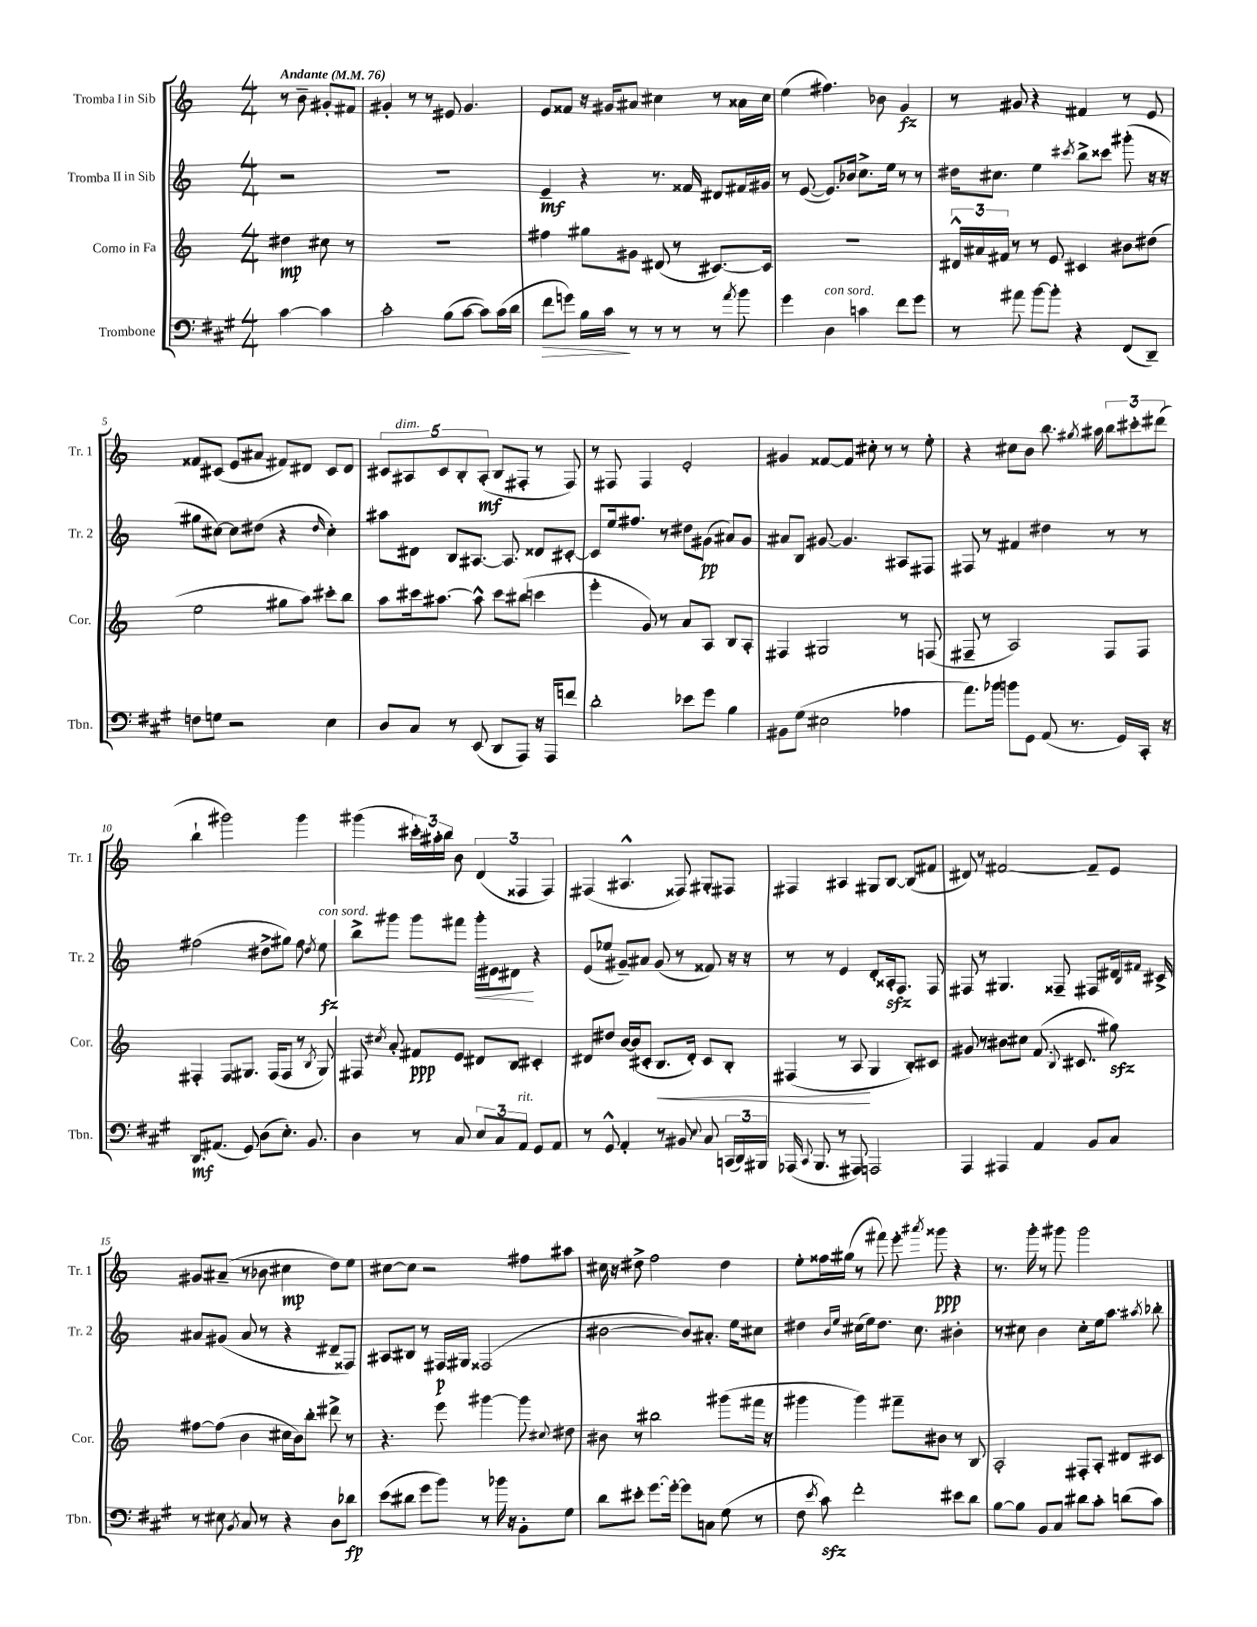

**kern	**dynam	**kern	**dynam	**kern	**dynam	**kern	**dynam
*part4	*part4	*part3	*part3	*part2	*part2	*part1	*part1
*staff4	*staff4	*staff3	*staff3	*staff2	*staff2	*staff1	*staff1
*I"Trombone	*	*I"Corno in Fa	*	*I"Tromba II in Sib	*	*I"Tromba I in Sib	*
*I'Tbn.	*	*I'Cor.	*	*I'Tr. 2	*	*I'Tr. 1	*
*clefF4	*	*clefG2	*	*clefG2	*	*clefG2	*
*k[f#c#g#]	*	*k[]	*	*k[]	*	*k[]	*
*M4/4	*	*M4/4	*	*M4/4	*	*M4/4	*
*MM76	*	*MM76	*	*MM76	*	*MM76	*
=	=	=	=	=	=	=	=
!	!	!	!	!	!	!LO:TX:a:B:t=Andante	!
[4c#\	.	4dd#X\	mp	2r	.	8r	.
.	.	.	.	.	.	8b~\	.
4c#\]	.	8cc#X\	.	.	.	8g#X'/L	.
.	.	8r	.	.	.	8f#X/J	.
=1	=1	=1	=1	=1	=1	=1	=1
2c#'\	.	1r	.	1r	.	4g#X'/	.
.	.	.	.	.	.	8r	.
.	.	.	.	.	.	8r	.
(8B\L	.	.	.	.	.	8e#X/	.
[8c#\J	.	.	.	.	.	4.g#/	.
8c#\L])	.	.	.	.	.	.	.
(16c#\L	.	.	.	.	.	.	.
16d\JJ	.	.	.	.	.	.	.
=2	=2	=2	=2	=2	=2	=2	=2
!	!LO:HP:b	!	!	!	!	!	!
8f#\L	>	4ff#X\	.	4e~/	mf	8e/L	.
8gn\J)	.	.	.	.	.	8f##X/J	.
16B\LL	.	8gg#X\L	.	4r	.	16r	.
16c#\JJ	.	.	.	.	.	16g#X/KL	.
8r	]	8g#X\J	.	.	.	8a#X/J	.
8r	.	(8d#X/	.	8.r	.	4cc#X\	.
8r	.	8r	.	.	.	.	.
.	.	.	.	16f##X/	.	.	.
8r	.	[8.c#X/L)	.	8d#X/L	.	8r	.
8qa/	.	.	.	.	.	.	.
8b\	.	.	.	16f#X/L	.	16a##X\LL	.
.	.	16c#/Jk]	.	16g#X/JJ	.	16cc#\JJ	.
=3	=3	=3	=3	=3	=3	=3	=3
4g#\	.	1r	.	8r	.	(4ee\	.
.	.	.	.	([8e/	.	.	.
!LO:TX:a:i:t=con sord.	!	!	!	!	!	!	!
4D\	.	.	.	8.e/L])	.	4.ff#X\)	.
.	.	.	.	16b-X/Jk	.	.	.
4cn\	.	.	.	8.cc^\L	.	.	.
.	.	.	.	.	.	8b-X\	.
.	.	.	.	16ee\Jk	.	.	.
8f#\L	.	.	.	8r	.	4g/	fz
8g#\J	.	.	.	8r	.	.	.
=4	=4	=4	=4	=4	=4	=4	=4
8r	.	24d#X^^/LL	.	16dd#X\KL	.	8r	.
.	.	24a#X/	.	.	.	.	.
.	.	.	.	8.cc#X\J	.	.	.
.	.	24f#X/JJ	.	.	.	.	.
8a#X\	.	8r	.	.	.	8g#X/	.
[8b\L	.	8r	.	4ee\	.	4r	.
8b'\J]	.	8e/	.	.	.	.	.
.	.	.	.	8qccc#X/	.	.	.
4r	.	4c#X/	.	8bb^\L	.	4f#X/	.
.	.	.	.	8ccc##X\J	.	.	.
(8FF#/L	.	8b#X\L	.	(8ggg#X'\	.	8r	.
8DD~/J)	.	(8dd#X\J	.	16r	.	8e/	.
.	.	.	.	16r	.	.	.
!!LO:LB:g=z
=5	=5	=5	=5	=5	=5	=5	=5
8Fn\L	.	2ee\	.	8gg#X\L	.	8f##X/L	.
8Gn\J	.	.	.	[8cc#X\J)	.	(8c#X/J	.
2r	.	.	.	8cc#\L]	.	8e/L	.
.	.	.	.	(8dd#X\J	.	8a#X/J	.
.	.	8gg#X\L	.	4r	.	8f#X/L)	.
.	.	8aa\J)	.	.	.	8d#X/J	.
.	.	.	.	16qqdd#/	.	.	.
4E\	.	8ccc#X'\L	.	4cc#'\)	.	8c#/L	.
.	.	8bb\J	.	.	.	8d#/J	.
=6	=6	=6	=6	=6	=6	=6	=6
8D/L	.	8aa\L	.	8aa#X\L	.	10c#X/L	.
!	!	!	!	!	!	!LO:TX:a:i:t=dim.	!
.	.	.	.	.	.	10A#X/	.
8C#/J	.	16ccc#X\k	.	8d#X\J	.	.	.
.	.	[8.aa#X\J	.	.	.	.	.
.	.	.	.	.	.	10c#/	.
8r	.	.	.	8B/L	.	.	.
.	.	.	.	.	.	10B'/	.
(8EE/	.	8aa#^^\]	.	[8.A#X/J	.	.	.
.	.	.	.	.	.	(10A#'/J	mf
8DD/L	.	8ccc#\L	.	.	.	8B/L	.
.	.	.	.	8.A#/]	.	.	.
8AAA/J)	.	(8bb#X\J	.	.	.	8F#X'/J	.
16r	.	4cccn\	.	8d##X/L	.	8r	.
16AAA/KL	.	.	.	.	.	.	.
8fn/J	.	.	.	[8c#X'/J	.	8F#/)	.
=7	=7	=7	=7	=7	=7	=7	=7
2d'\	.	4eee'\	.	8c#/L]	.	8r	.
.	.	.	.	16ee/k	.	8F#X/	.
.	.	.	.	8.ff#X/J	.	.	.
.	.	8g/)	.	.	.	4F#/	.
.	.	8r	.	8r	.	.	.
8e-X\L	.	8a/L	.	8dd#X\L	.	2e'/	.
8g#\J	.	8A/J	.	(8g#X\J	pp	.	.
4B\	.	8B/L	.	8a#X/L)	.	.	.
.	.	8A'/J	.	8g#/J	.	.	.
=8	=8	=8	=8	=8	=8	=8	=8
8BB#X\L	.	4F#X/	.	8a#X/L	.	4g#X/	.
(8G#\J	.	.	.	8B/J	.	.	.
2E#X\	.	2G#X/	.	[8g#X/	.	[8f##X/L	.
.	.	.	.	4.g#/]	.	8f##/J]	.
.	.	.	.	.	.	8cc#X'\	.
.	.	.	.	.	.	8r	.
4A-X\	.	8r	.	8A#X/L	.	8r	.
.	.	(8Fn/	.	8F#X/J	.	8ee'\	.
=9	=9	=9	=9	=9	=9	=9	=9
8.a\L)	.	8F#X~/	.	8F#X/	.	4r	.
.	.	8r	.	8r	.	.	.
16b-X\Jk	.	.	.	.	.	.	.
8bn\L	.	2A/)	.	4f#X/	.	8cc#X\L	.
8GG#\J	.	.	.	.	.	8b\J	.
(8AA/	.	.	.	4dd#X\	.	8.bb\	.
8.r	.	.	.	.	.	.	.
.	.	.	.	.	.	8qgg#X/	.
.	.	.	.	.	.	16aa#X\	.
.	.	8F#/L	.	8r	.	12bb\L	.
16GG#/LL)	.	.	.	.	.	.	.
.	.	.	.	.	.	12ccc#X'\	.
16CC#'/JJ	.	8F#/J	.	8r	.	.	.
.	.	.	.	.	.	(12ddd#X\J	.
16r	.	.	.	.	.	.	.
!!LO:LB:g=z
=10	=10	=10	=10	=10	=10	=10	=10
8.DD/L	mf	4F#X'/	.	(2ff#X\	.	4bb`\	.
(8.AA#X/J	.	.	.	.	.	.	.
.	.	8F#/L	.	.	.	2ggg#X\)	.
8GG#/)	.	8.G#X/J	.	.	.	.	.
(8D\L	.	.	.	8dd#X^\L	.	.	.
.	.	(16F#/KL	.	.	.	.	.
8.E'\J)	.	8F#/J	.	8gg#X\J)	.	.	.
.	.	8r	.	8ff#\	.	4ggg#\	.
8.BB/	.	.	.	.	.	.	.
.	.	8qB/	.	8qdd#/	.	.	.
!	!	!	!	!LO:TX:a:i:t=con sord.	!	!	!
.	.	8G#/)	.	8ee\	fz	.	.
=11	=11	=11	=11	=11	=11	=11	=11
4D\	.	8F#X/	.	8bb^\L	.	(4ggg#X\	.
.	.	8qcc#X/	.	.	.	.	.
.	.	8a'/	.	8ggg#X\J	.	.	.
8r	.	8f#X/L	ppp	8ggg#\L	.	24ccc#X'\LL)	.
.	.	.	.	.	.	24aa#X'\	.
.	.	.	.	.	.	24bb\JJ	.
8C#/	.	8e/J	.	8fff#X\J	.	8b\	.
!	!	!	!	!	!LO:HP:b	!	!
12E/L	.	8d#X/L	.	16ggg#'\LL	<	(6d/	.
.	.	.	.	16e#X\J	.	.	.
12C#/	.	.	.	.	.	.	.
.	.	8B/J	.	8d#X\J	.	.	.
!LO:TX:a:i:t=rit.	!	!	!	!	!	!	!
12AA/J	.	.	.	.	.	6F##X/	.
8GG#/L	.	4c#X'/	.	4r	[	.	.
.	.	.	.	.	.	6F##/)	.
8AA/J	.	.	.	.	.	.	.
=12	=12	=12	=12	=12	=12	=12	=12
8r	.	8d#X/L	.	(8e/L	.	(4F#X/	.
8GG#^^/	.	8dd#X/J	.	8ee-X/J	.	.	.
4AA'/	.	[16b/LL	.	8g#X~/L)	.	4.A#X^^/	.
.	.	(16b/J]	.	.	.	.	.
.	.	8c#X'/J	.	8a#X/J	.	.	.
!	!	!	!LO:HP:b	!	!	!	!
8r	.	8.B/L	<	(8g#/	.	.	.
8BB#X/	.	.	.	8r	.	8F##X/)	.
.	.	16d#'/Jk)	.	.	.	.	.
8qqE/	.	.	.	.	.	.	.
8C#/	.	8c#/L	.	8f##X/)	.	8G#X'/L	.
(24CCn/LL	.	8B'/J	.	16r	.	8F#X/J	.
24DD/)	.	.	.	.	.	.	.
.	.	.	.	16r	.	.	.
24BBB#X/JJ	.	.	.	.	.	.	.
=13	=13	=13	=13	=13	=13	=13	=13
(16AAA-X/	.	(4F#X/	.	8r	.	4F#X/	.
8qqCC#/	.	.	.	.	.	.	.
8.BBB/	.	.	.	.	.	.	.
.	.	.	.	8r	.	.	.
8r	.	8r	.	4e/	.	4A#X/	.
8AAA#X/)	.	8A/	.	.	.	.	.
2AAAn/	.	4G/	[	8d'/L	.	8G#X/L	.
.	.	.	.	16A##Xzz'/k	.	[8B/J	.
.	.	.	.	8.F/J	.	.	.
.	.	8B'/L)	.	.	.	(8B/L]	.
.	.	8c#X/J	.	8F/	.	8f#X/J	.
=14	=14	=14	=14	=14	=14	=14	=14
4AAA/	.	8g#X/	.	8F#X/	.	8d#X/)	.
.	.	8r	.	8r	.	8r	.
4AAA#X/	.	8b#X\L	.	4.G#X/	.	[2f#X/	.
.	.	8cc#X\J	.	.	.	.	.
4AA/	.	(8.f/	.	.	.	.	.
.	.	.	.	8F##X~/	.	.	.
.	.	8qqB/	.	.	.	.	.
.	.	8.c#X/	.	.	.	.	.
8BB/L	.	.	.	8F#X/L	.	8f#~/L]	.
8C#/J	.	8gg#Xzz\)	.	16d#X/Jk	.	8e/J	.
.	.	.	.	16qqB/LL	.	.	.
.	.	.	.	16qqf#X/JJ	.	.	.
.	.	.	.	16c#X^/	.	.	.
!!LO:LB:g=z
=15	=15	=15	=15	=15	=15	=15	=15
8r	.	[8ff#X\L	.	8a#X/L	.	8g#X/L	.
8E#X\	.	(8ff#\J]	.	(8g#X/J	.	(8a#X~/J	.
8qBB/	.	.	.	.	.	.	.
8C#/	.	4b\	.	8a#/	.	8r	.
8r	.	.	.	8r	.	8b-X\	.
4r	.	16cc#X\LL	.	4r	.	4cc#X\	mp
.	.	16b\J)	.	.	.	.	.
.	.	8bb'\J	.	.	.	.	.
8D\L	.	8ddd#X^\	.	8d#X~/L	.	8dd\L)	.
8d-X\J	fp	8r	.	8F##X/J)	.	8ee\J	.
=16	=16	=16	=16	=16	=16	=16	=16
(8e\L	.	4.r	.	8A#X/L	.	[8cc#X\L	.
8d#X\J	.	.	.	8B#X/J	.	8cc#\J]	.
8g#\L	.	.	.	8r	.	2r	.
8b\J)	.	8eee\	.	16F#X/LL	p	.	.
.	.	.	.	16G#X/JJ	.	.	.
8r	.	[4ggg#X\	.	(2F##X/	.	.	.
16b-X\	.	.	.	.	.	.	.
16r	.	.	.	.	.	.	.
8BB'\L	.	8ggg#\]	.	.	.	8ff#X\L	.
.	.	8qqcc#X/	.	.	.	.	.
8G#\J	.	8dd#X\	.	.	.	8aa#X\J	.
=17	=17	=17	=17	=17	=17	=17	=17
8d\L	.	8b#X\	.	[2b#X\	.	16cc#X\	.
.	.	.	.	.	.	16r	.
8e#X'\J	.	8r	.	.	.	8dd#X^\	.
[8.g#\L	.	2bb#X\	.	.	.	2ff\	.
16g#'\Jk_	.	.	.	.	.	.	.
8g#\L]	.	.	.	8b#/L])	.	.	.
8Cn\J	.	.	.	8.a#X'/J	.	.	.
(8G#\	.	(8ggg#X\L	.	.	.	4dd#\	.
.	.	.	.	16ee\KL	.	.	.
8r	.	16fff#X\Jk	.	8cc#X\J	.	.	.
.	.	16r	.	.	.	.	.
=18	=18	=18	=18	=18	=18	=18	=18
8F#\	.	4ggg#X\	.	4dd#X\	.	8ee'\L	.
8qe/	.	.	.	.	.	.	.
8c#zz\)	.	.	.	.	.	16ff##X\L	.
.	.	.	.	.	.	(16gg#X\JJ	.
.	.	.	.	16qqb/LL	.	.	.
.	.	.	.	16qqee/JJ	.	.	.
2f#'\	.	4ggg#\)	.	(16cc#X\LL	.	8r	.
.	.	.	.	16ee\J)	.	.	.
.	.	.	.	8.dd#\J	.	8fff#X\)	.
.	.	8fff#X~\L	.	.	.	8eee'\	.
.	.	.	.	8.cc#\	.	.	.
.	.	.	.	.	.	8qaaa#X/	.
.	.	8b#X\J	.	.	.	8ggg##X\	ppp
8e#X\L	.	8r	.	4b#X'\	.	4r	.
8d\J	.	8B/	.	.	.	.	.
=19	=19	=19	=19	=19	=19	=19	=19
[8B\L	.	2A'/	.	8r	.	8.r	.
8B\J]	.	.	.	8cc#X\	.	.	.
.	.	.	.	.	.	16ggg'\	.
8BB/L	.	.	.	4b\	.	8r	.
8C#/J	.	.	.	.	.	8ggg#X\	.
8d#X\L	.	8F#X'/L	.	8cc#'\L	.	2ggg#\	.
8c#'\J	.	8A'/J	.	16ee\k	.	.	.
.	.	.	.	8.aa\J	.	.	.
(8dn\L	.	8d#X/L	.	.	.	.	.
.	.	.	.	8qaa#X/	.	.	.
8c#\J)	.	8c#X/J	.	8bb-X'\	.	.	.
==	==	==	==	==	==	==	==
*-	*-	*-	*-	*-	*-	*-	*-
